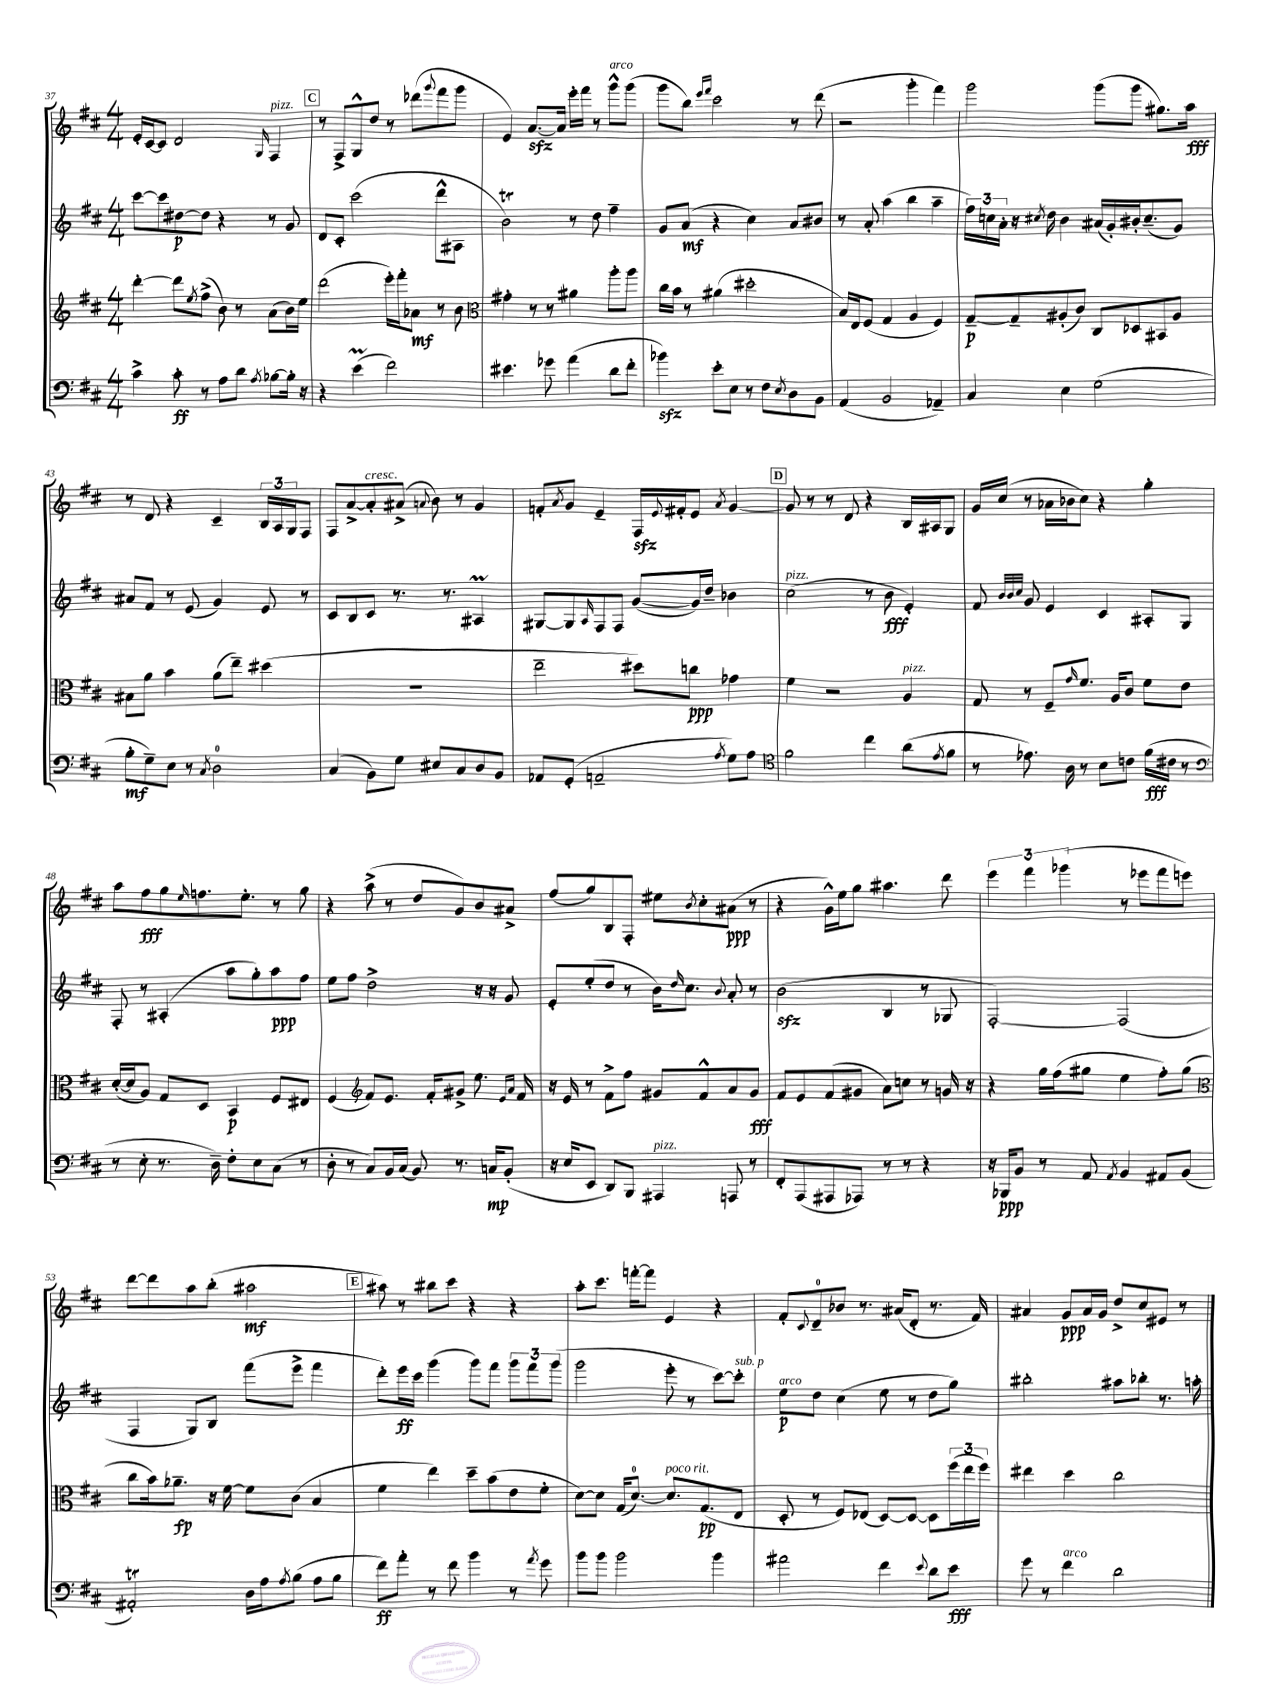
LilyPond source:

<<
\new StaffGroup <<
\new Staff = "s0" {
    \clef treble \key d \major \numericTimeSignature \time 4/4
    e'16-. cis'16~ cis'8 d'2 \grace { g16 } fis4^\markup { \italic "pizz." } |
    \mark \markup { \box "C" } r8 fis8-> g8-^ d''8 r8 des'''8( \appoggiatura { g'''8 } fis'''8 g'''8 |
    e'4) a'8.~\sfz a'16 e'''16-. fis'''16 r8 g'''8-^^\markup { \italic "arco" } g'''8( |
    g'''8 b''8) \grace { e'''16 fis'''16 } cis'''2 r8 d'''8( |
    r2 g'''4-. fis'''4) |
    g'''2 g'''8( g'''8 gis''8.) a''16\fff |
    r8 d'8 r4 cis'4-- \tuplet 3/2 { b16 a16 g16 } fis8 |
    fis8 a'8~-> a'8-.^\markup { \italic "cresc." } ais'8->( \appoggiatura { a'8 } b'8) r8 g'4 |
    f'8-. \acciaccatura { a'8 } g'8 e'4-- fis16\sfz \appoggiatura { e'8 } fis'16-. e'8 \acciaccatura { a'8 } g'4~ |
    \mark \markup { \box "D" } g'8 r8 r8 d'8 r4 b16 ais16 g8 |
    g'16 cis''16( r8 aes'16 bes'16 cis''8) r4 g''4-. |
    a''8 fis''8\fff g''8 \grace { e''16 } f''8. e''8.-. r8 g''8 |
    r4 a''8->( r8 d''8 g'8) b'8 ais'8-> |
    fis''8( g''8) b8 fis8-. eis''8 \acciaccatura { b'8 } cis''8-. ais'8\ppp( r8 |
    r4 g'16-^) e''16 g''8 ais''4. d'''8 |
    \tuplet 3/2 { e'''4 fis'''4 ges'''4( } r8 ees'''8 fis'''8 e'''8) |
    d'''8~ d'''8 a''8 b''8-.( ais''2\mf |
    \mark \markup { \box "E" } ais''8) r8 bis''8 cis'''8 r4 r4 |
    a''8-. cis'''8. f'''16~-. f'''8 e'4 r4 |
    fis'8-. \appoggiatura { cis'8 } d'8-0-- bes'8 r8. ais'16( d'8-. r8. fis'16) |
    ais'4 g'8\ppp ais'16 g'16 d''8-> cis''8 eis'8 r8 \bar "|." |
}
\new Staff = "s1" {
    \clef treble \key d \major \numericTimeSignature \time 4/4
    cis'''8~ cis'''8 dis''8~\p dis''8 r4 r8 g'8 |
    \mark \markup { \box "C" } d'8 cis'8-. cis'''2( d'''8-^ ais8 |
    b'2\trill) r8 d''8 fis''4-- |
    g'8 a'8\mf( r4 cis''4) a'8 bis'8 |
    r8 a'8-. a''4( b''4 a''4-- |
    \tuplet 3/2 { fis''16) c''16 a'16-. } r16 \acciaccatura { cis''8 } d''16 b'4 ais'16( g'16-.) bis'16-. cis''8.--( g'8) |
    ais'8 fis'8 r8 e'8( g'4) e'8 r8 |
    cis'8 b8 cis'8 r8. r8. ais4\prall |
    gis8~ gis8 \grace { a16 } fis8 fis8 g'8~( g'16) d''16-- bes'4 |
    \mark \markup { \box "D" } cis''2^\markup { \italic "pizz." }( r8 b'8\fff e'4-.) |
    fis'8 \grace { b'32 b'32 cis''32 } g'8 e'4 cis'4 ais8-. g8 |
    fis8-. r8 ais4-.( a''8 g''8-.) a''8\ppp fis''8 |
    e''8 fis''8 d''2-> r16 r16 g'8 |
    e'8-. e''8-.( d''8 r8 b'16) \grace { d''16 } cis''8. \appoggiatura { b'8 } a'8-. r8 |
    b'2\sfz( b4 r8 ges8 |
    fis2~-.) fis2( |
    fis4 g8) b8 fis'''8( e'''8-> fis'''4 |
    \mark \markup { \box "E" } d'''8-.) e'''16\ff cis'''16 g'''4( g'''8) fis'''8 \tuplet 3/2 { g'''8 fis'''8 g'''8( } |
    g'''2 e'''8-. r8 cis'''8~) cis'''8-.^\markup { \italic "sub. p" } |
    e''8\p^\markup { \italic "arco" } d''8 cis''4( e''8 r8 d''8 g''8) |
    bis''2-. ais''8 bes''8-. r8. a''16-. \bar "|." |
}
\new Staff = "s2" {
    \clef treble \key d \major \numericTimeSignature \time 4/4
    d'''4~-. d'''8 \acciaccatura { e''8 } fis''8->( b'8) r8 a'8( b'16) e''16 |
    \mark \markup { \box "C" } d'''2( e'''16-.) fis'''16-. aes'8\mf r8 b'8 |
    \clef alto gis'4-. r8 r8 ais'4 a''8-. a''8 |
    cis''16 b'16 r8 ais'4( dis''2-. |
    b16) e16 fis8( g4 a4 fis4) |
    g8~--\p g8-- ais8-.( cis'8) cis8 des8 bis,8 ais8 |
    bis8 a'8 b'4 a'8( e''8--) dis''4( |
    R1 |
    e''2-- dis''8) c''8\ppp ges'4 |
    \mark \markup { \box "D" } fis'4 r2 a4^\markup { \italic "pizz." } |
    g8 r8 fis8-- \grace { g'16 } fis'8. a16 cis'8 fis'8 e'8 |
    d'16~-.( d'16 a8) g8 d8 b,4\p fis8 eis8 |
    fis4( \clef treble fis'8) e'8. fis'16-. gis'8-> e''8. \grace { e'16 a'16 } fis'16 |
    r16 e'16 r8 fis'8-> fis''8 gis'8 fis'8-^ a'8 gis'8\fff |
    fis'8 e'8 fis'8( gis'8 a'8) c''8 r8 g'16 r16 |
    r4 g''16 fis''16( gis''8 e''4 fis''8-.) gis''8( |
    \clef alto cis''8 b'16) aes'8.--\fp r16 fis'16~ fis'8 cis'8( b4 |
    \mark \markup { \box "E" } fis'4 e''4) d''8-- b'8( e'8 fis'8-. |
    d'8~) d'8 g16( d'8.-0~) d'8.^\markup { \italic "poco rit." } g8.\pp( e8 |
    d8-. r8 fis8) ees8( d8~) d8~ d8 \tuplet 3/2 { fis''16( e''16 fis''16) } |
    eis''4 d''4 cis''2 \bar "|." |
}
\new Staff = "s3" {
    \clef bass \key d \major \numericTimeSignature \time 4/4
    cis'4-> cis'8-.\ff r8 a8 d'8 \acciaccatura { a8 } bes8~ bes16-. r16 |
    \mark \markup { \box "C" } r4 e'4\prall( fis'2) |
    eis'4. ges'8 a'4( d'8 fis'8-. |
    bes'4\sfz) e'8-. e8 r8 fis8 \acciaccatura { e8 } d8 b,8 |
    a,4( b,2 aes,4--) |
    cis4 e4 g2( |
    b8-.\mf g8--) e8 r8 \acciaccatura { cis8 } d2-0 |
    cis4( b,8) g8 eis8 cis8 d8 b,8 |
    aes,8 g,8-.( a,2-- \acciaccatura { a8 } g8) a8 |
    \mark \markup { \box "D" } \clef tenor fis'2 cis''4 a'8( \acciaccatura { e'8 } fis'8 |
    r8 ees'8.) a16 r8 b8 c'8 fis'16\fff( cis'16 r8 |
    \clef bass r8 e8-. r8. d16--) fis8-. e8 cis8( r8 |
    d8-. r8 cis8) b,16 cis16( b,8) r8. c16\mp b,8-.( |
    r16 e16 e,8 d,8) b,,8 ais,,4^\markup { \italic "pizz." } a,,8 r8 |
    fis,8-. a,,8( ais,,8 aes,,8) r8 r8 r4 |
    r16 bes,,16\ppp b,8 r8 a,8 \acciaccatura { a,8 } b,4 ais,8 b,8( |
    ais,2-.\trill) d16 a16 \acciaccatura { a8 } b8( a8 b8 |
    \mark \markup { \box "E" } fis'8\ff) a'8-. r8 fis'8 b'4 r8 \acciaccatura { a'8 } g'8 |
    b'8 b'8 b'2 b'4 |
    ais'2 fis'4 \appoggiatura { e'8 } d'8 e'8\fff |
    g'8 r8 fis'4^\markup { \italic "arco" } d'2 \bar "|." |
}
>>
>>
\layout { \context { \Score currentBarNumber = #37 } }
